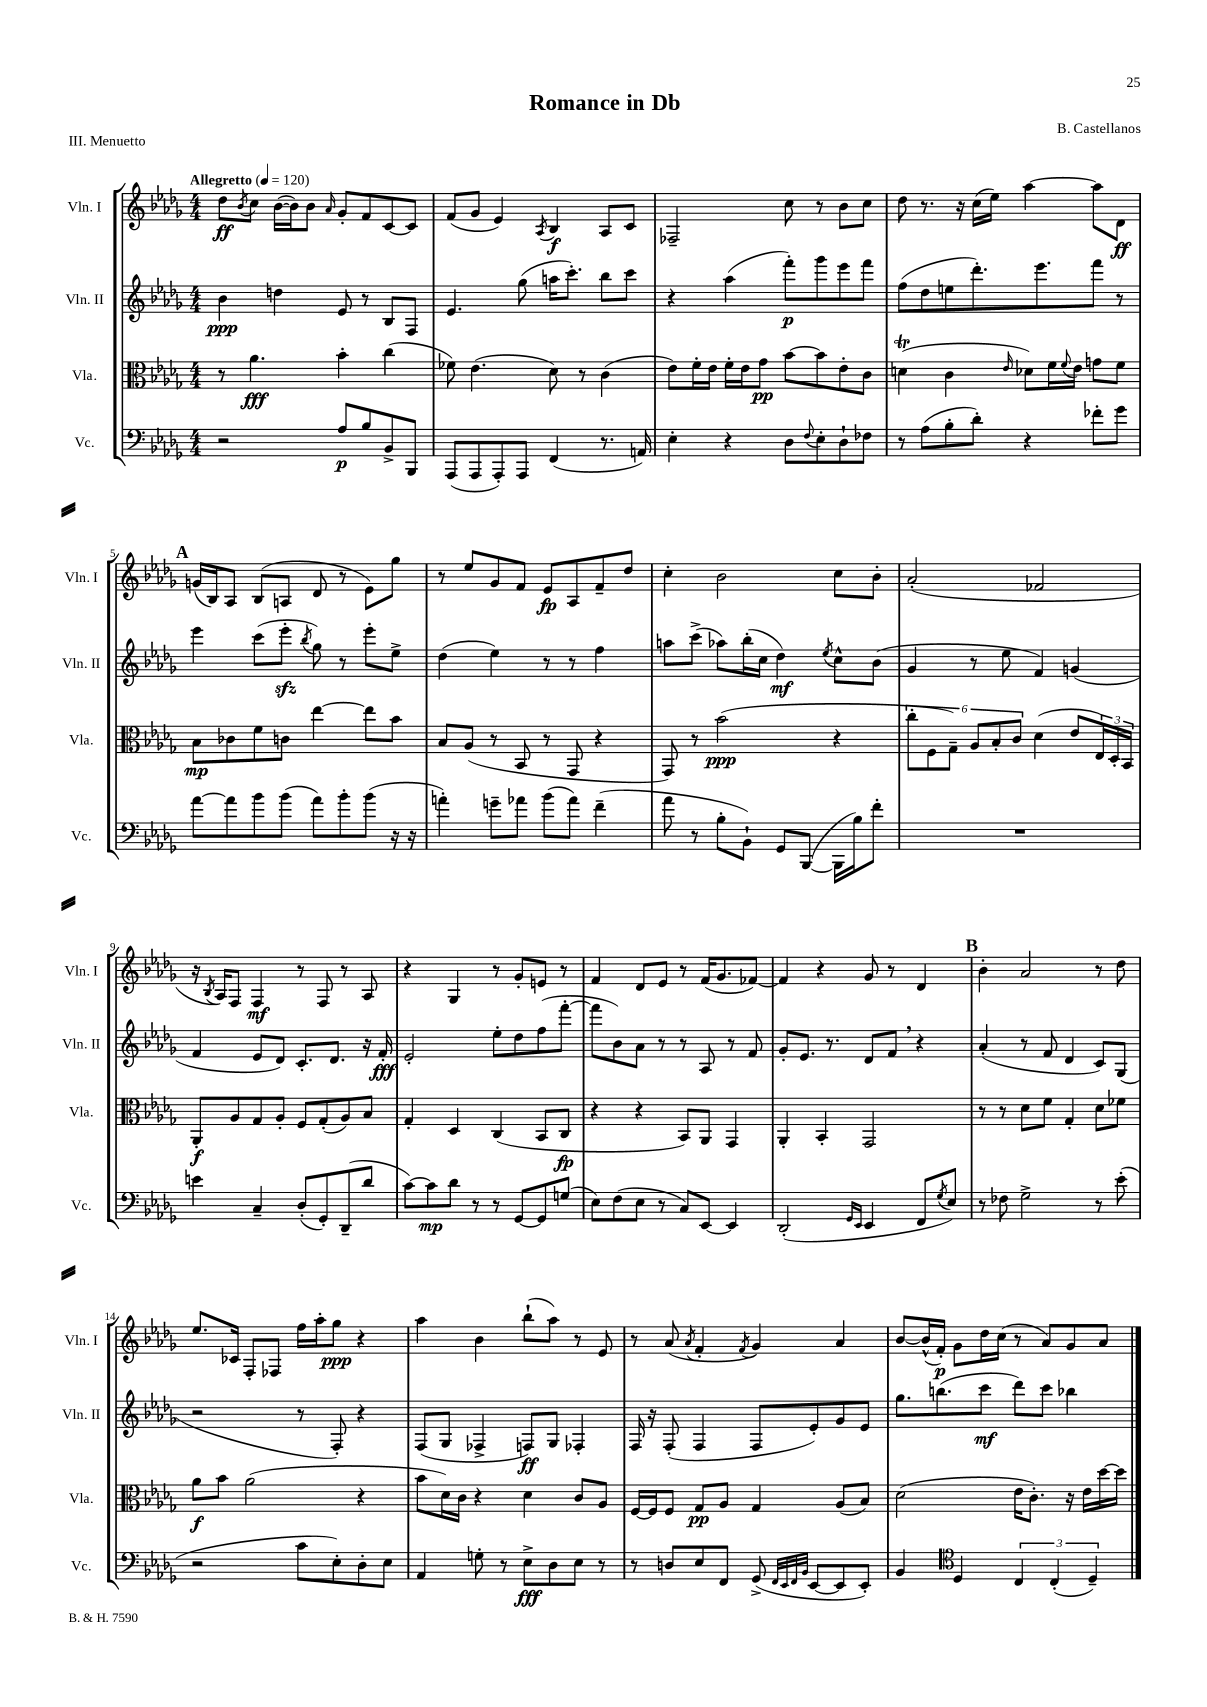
\header { title = "Romance in Db" composer = "B. Castellanos" piece = "III. Menuetto" }
<<
\new StaffGroup <<
\new Staff = "s0" \with { instrumentName = "Vln. I" shortInstrumentName = "Vln. I" } {
    \clef treble \key des \major \numericTimeSignature \time 4/4 \tempo "Allegretto" 4 = 120
    des''8\ff \acciaccatura { bes'8 } c''8 bes'16~( bes'16) bes'8 \grace { aes'16 } ges'8-. f'8 c'8~ c'8 |
    f'8( ges'8 ees'4) \acciaccatura { aes8 } bes4\f aes8 c'8 |
    fes2-- c''8 r8 bes'8 c''8 |
    des''8 r8. r16 c''16( ees''16) aes''4~ aes''8 des'8\ff |
    \mark \markup { \bold "A" } g'16( bes16) aes8 bes8( a8 des'8 r8 ees'8) ges''8 |
    r8 ees''8 ges'8 f'8 ees'8\fp aes8 f'8-- des''8 |
    c''4-. bes'2 c''8 bes'8-. |
    aes'2-.( fes'2 |
    r16 \acciaccatura { bes8 } aes16) f8 f4\mf r8 f8 r8 aes8 |
    r4 ges4 r8 ges'8-. e'8 r8 |
    f'4 des'8 ees'8 r8 f'16( ges'8. fes'8~) |
    fes'4 r4 ges'8 r8 des'4 |
    \mark \markup { \bold "B" } bes'4-. aes'2 r8 des''8 |
    ees''8. ces'16 f8-. fes8 f''16 aes''16-. ges''8\ppp r4 |
    aes''4 bes'4 bes''8-!( aes''8) r8 ees'8 |
    r8 aes'8( \acciaccatura { aes'8 } f'4-. \acciaccatura { f'8 } ges'4) aes'4 |
    bes'8~ bes'16-^( f'16-.\p) ges'8 des''16 c''16( r8 aes'8) ges'8 aes'8 \bar "|." |
}
\new Staff = "s1" \with { instrumentName = "Vln. II" shortInstrumentName = "Vln. II" } {
    \clef treble \key des \major \numericTimeSignature \time 4/4
    bes'4\ppp d''4 ees'8 r8 bes8 f8 |
    ees'4. ges''8( a''16 c'''8.-.) bes''8 c'''8 |
    r4 aes''4( f'''8-.\p) ges'''8 ees'''8 f'''8 |
    f''8( des''8 e''8 des'''8.-.) ees'''8. f'''8 r8 |
    \mark \markup { \bold "A" } ees'''4 c'''8( ees'''8-.\sfz \acciaccatura { bes''8 } ges''8) r8 ees'''8-. ees''8-> |
    des''4( ees''4) r8 r8 f''4 |
    a''8 c'''8->( aes''8) bes''16-.( c''16 des''4\mf) \acciaccatura { ees''8 } c''8-^ bes'8( |
    ges'4 r8 ees''8 f'4) g'4( |
    f'4 ees'8 des'8) c'8.-. des'8. r16 f'16-.\fff |
    ees'2-. ees''8-. des''8 f''8( f'''8~-. |
    f'''8 bes'8) aes'8 r8 r8 aes8 r8 f'8 |
    ges'8-. ees'8. r8. des'8 f'8 \breathe r4 |
    \mark \markup { \bold "B" } aes'4-.( r8 f'8 des'4 c'8) ges8( |
    r2 r8 f8-.) r4 |
    f8( ges8 fes4-> f8\ff) ges8 fes4-. |
    f16 r16 f8-.( f4 f8 ees'8-.) ges'8 ees'8 |
    ges''8. b''8.( c'''8\mf des'''8) c'''8 bes''4 \bar "|." |
}
\new Staff = "s2" \with { instrumentName = "Vla." shortInstrumentName = "Vla." } {
    \clef alto \key des \major \numericTimeSignature \time 4/4
    r8 aes'4.\fff bes'4-. c''4( |
    fes'8) ees'4.( des'8) r8 c'4( |
    ees'8) f'16-. ees'16 f'16-. ees'16 ges'8\pp bes'8~ bes'8 ees'8-. c'8 |
    d'4\trill( c'4 \grace { ees'16 } des'8) f'16 \appoggiatura { f'8 } ees'16 g'8 f'8 |
    \mark \markup { \bold "A" } bes8\mp ces'8 f'8 c'8 ees''4~ ees''8 bes'8 |
    bes8 aes8( r8 bes,8 r8 ges,8 r4 |
    ges,8) r8 bes'2\ppp( r4 |
    \tuplet 6/4 { c''8-. f8 ges8--) aes8 bes8-. c'8 } des'4( ees'8 \tuplet 3/2 { ees16) des16-. bes,16 } |
    aes,8-.\f aes8 ges8 aes8-. f8 ges8-.( aes8) bes8 |
    ges4-. des4 c4( bes,8 c8\fp |
    r4 r4 bes,8) aes,8 ges,4 |
    aes,4-. bes,4-. ges,2 |
    \mark \markup { \bold "B" } r8 r8 des'8 f'8 ges4-. des'8 fes'8 |
    aes'8\f bes'8 aes'2( r4 |
    bes'8 des'16) c'16 r4 des'4 c'8 aes8 |
    f16~ f16 f8 ges8\pp aes8 ges4 aes8( bes8) |
    des'2( ees'16 c'8.-.) r16 ees'16 des''16~ des''16 \bar "|." |
}
\new Staff = "s3" \with { instrumentName = "Vc." shortInstrumentName = "Vc." } {
    \clef bass \key des \major \numericTimeSignature \time 4/4
    r2 aes8\p bes8 bes,8-> bes,,8 |
    aes,,8( aes,,8 aes,,8-.) aes,,8 f,4( r8. a,16) |
    ees4-. r4 des8 \appoggiatura { f8 } ees8-. des8-! fes8 |
    r8 aes8( bes8-. des'8-.) r4 fes'8-. ges'8 |
    \mark \markup { \bold "A" } aes'8~ aes'8 bes'8 bes'8( aes'8) bes'8-. bes'8( r16 r16 |
    a'4-.) g'8-- aes'8 bes'8( aes'8) f'4--( |
    aes'8 r8 bes8-. bes,8-!) ges,8 bes,,8~( bes,,16 bes16) f'8-. |
    R1 |
    e'4 c4-- des8-.( ges,8-.) des,8--( des'8 |
    c'8~) c'8\mp des'8 r8 r8 ges,8~ ges,8 g8( |
    ees8) f8( ees8 r8 c8) ees,8~ ees,4 |
    des,2-.( \grace { ges,16 ees,16 } ees,4 f,8 \acciaccatura { ges8 } ees8) |
    \mark \markup { \bold "B" } r8 fes8 ges2-> r8 ees'8-.( |
    r2 c'8 ees8-.) des8-. ees8 |
    aes,4 g8-. r8 ees8->\fff des8 ees8 r8 |
    r8 d8 ees8 f,8 ges,8->( \grace { f,32 ees,32 f,32 bes,32 } ees,8~ ees,8 ees,8-.) |
    bes,4 \clef tenor des4 \tuplet 3/2 { c4 c4-.( des4--) } \bar "|." |
}
>>
>>
